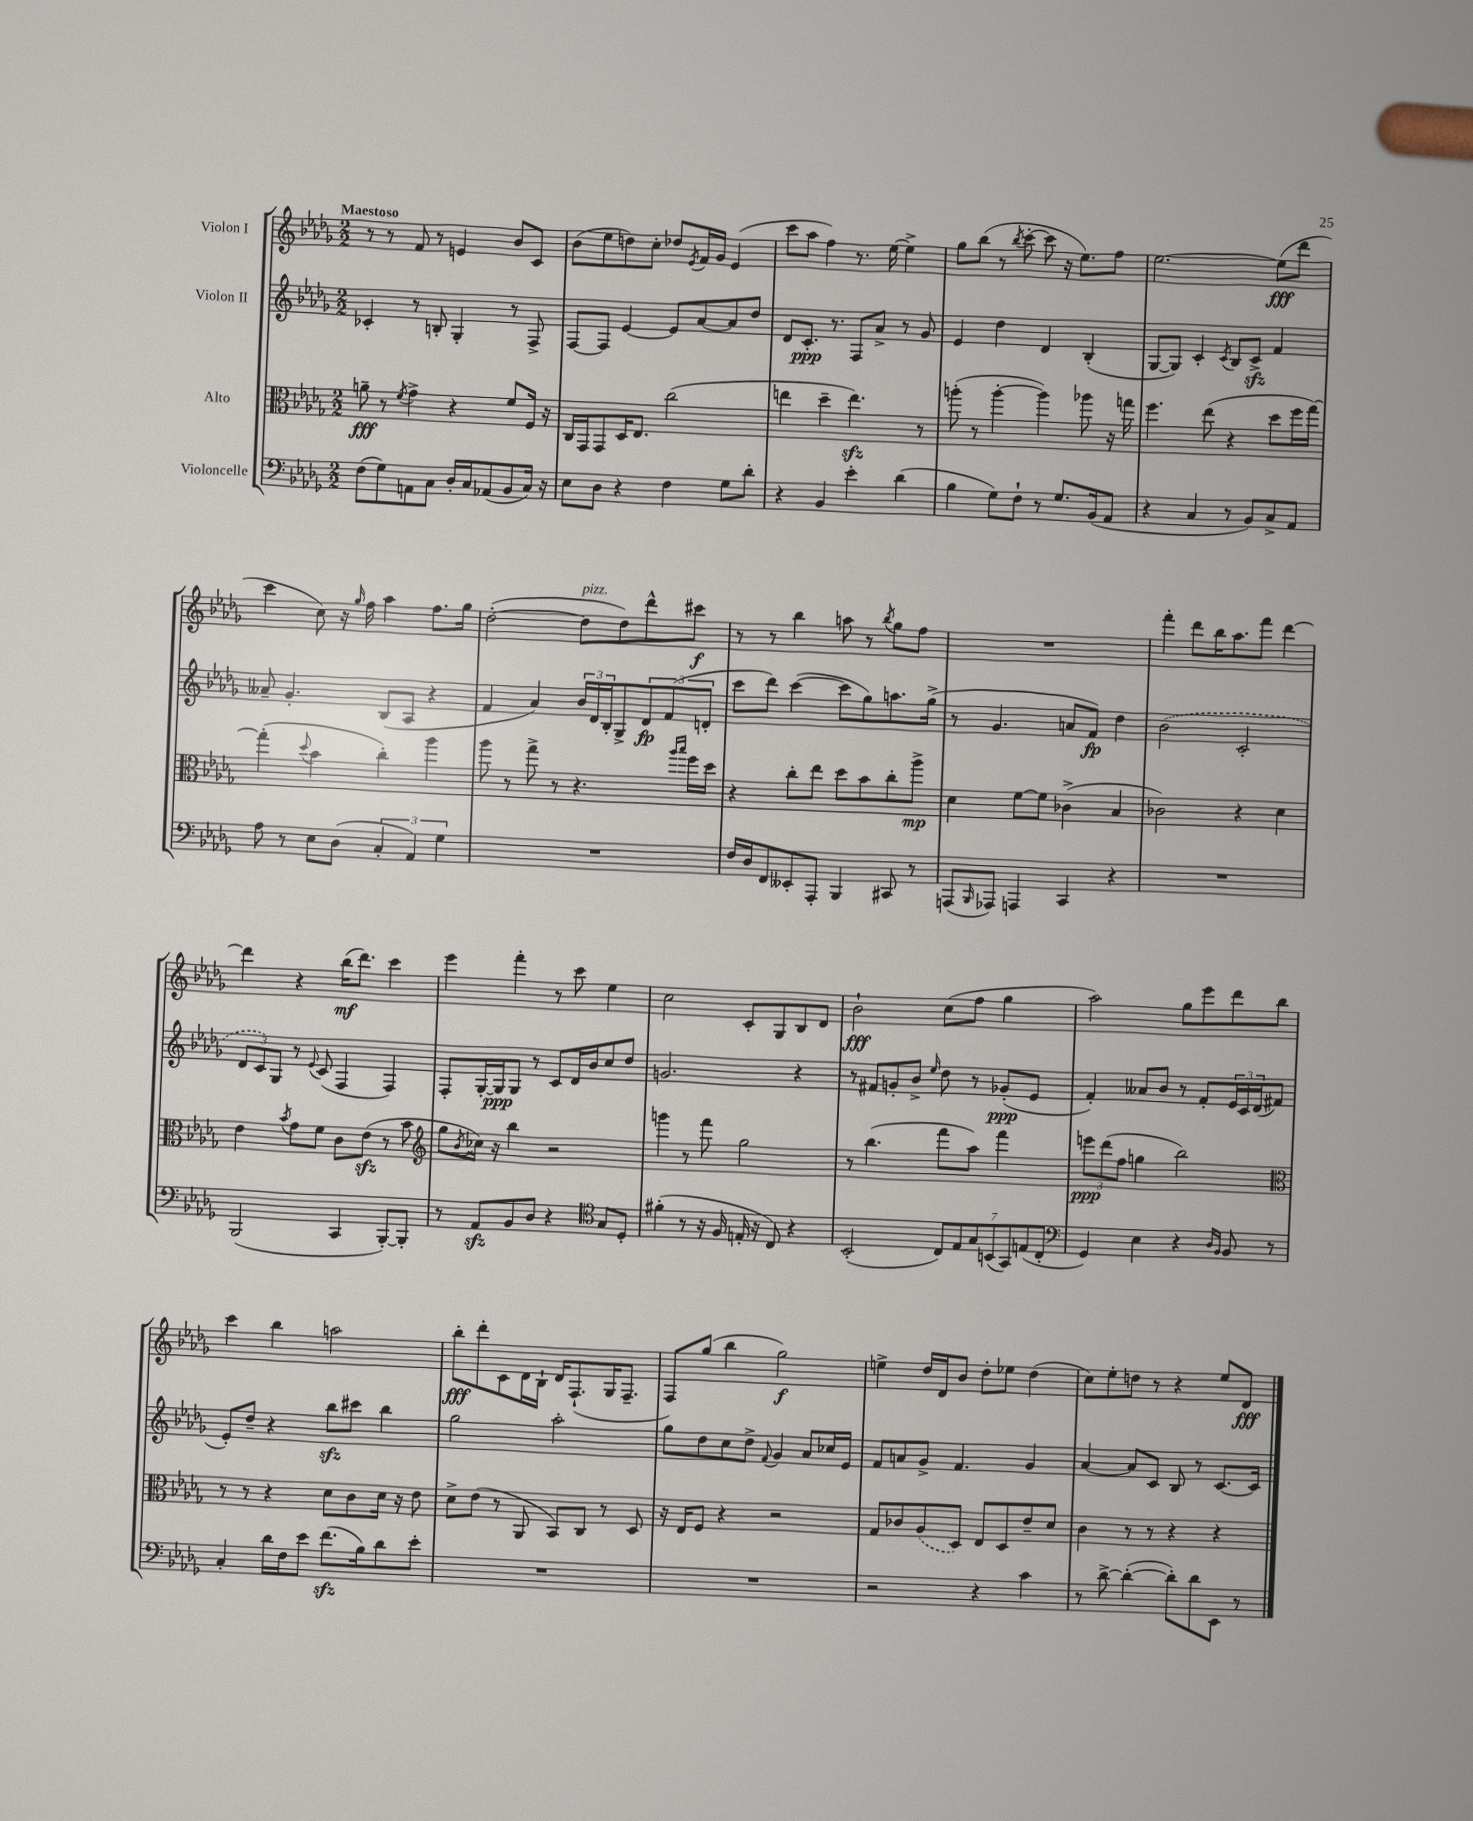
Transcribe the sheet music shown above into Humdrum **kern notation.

**kern	**kern	**dynam	**kern	**dynam	**kern	**dynam
*part4	*part3	*part3	*part2	*part2	*part1	*part1
*staff4	*staff3	*staff3	*staff2	*staff2	*staff1	*staff1
*I"Violoncelle	*I"Alto	*	*I"Violon II	*	*I"Violon I	*
*clefF4	*clefC3	*	*clefG2	*	*clefG2	*
*k[b-e-a-d-g-]	*k[b-e-a-d-g-]	*	*k[b-e-a-d-g-]	*	*k[b-e-a-d-g-]	*
*M2/2	*M2/2	*	*M2/2	*	*M2/2	*
=1	=1	=1	=1	=1	=1	=1
!	!	!	!	!	!LO:TX:a:B:t=Maestoso	!
(8F\L	8an~\	fff	4c-X'/	.	8r	.
8G-\)	8r	.	.	.	8r	.
.	8qf/	.	.	.	.	.
8AAn\	4g-^\	.	8r	.	8f/	.
8C\J	.	.	8Bn'/	.	8r	.
16D-'/LL	4r	.	4G-'/	.	4en/	.
16C/J	.	.	.	.	.	.
(8AA-X/	.	.	.	.	.	.
8BB-/	8f/L	.	8r	.	8b-/L	.
16C/Jk)	16F/Jk	.	8F^/	.	8c/J	.
16r	16r	.	.	.	.	.
=2	=2	=2	=2	=2	=2	=2
8E-\L	16C/LL	.	[8F/L	.	(8b-\L	.
.	16GG-/J	.	.	.	.	.
8D-\J	8GG-/	.	8F/J]	.	8ee-\	.
4r	16D-/K	.	[4e-/	.	8ddn\)	.
.	8.E-/J	.	.	.	.	.
.	.	.	.	.	8cc'\J	.
4F\	(2cc\	.	8e-/L]	.	8dd-X/L	.
.	.	.	.	.	8qe-/	.
.	.	.	[8a-/	.	16f/L	.
.	.	.	.	.	16g-/JJ	.
8G-\L	.	.	8a-/]	.	(4e-/	.
8d-'\J	.	.	8dd-/J	.	.	.
=3	=3	=3	=3	=3	=3	=3
4r	4een\	.	8d-/L	.	8ccc\L	.
.	.	.	8.c'/J	ppp	8aa-\J	.
4BB-/	4dd-~\	.	.	.	4ff\)	.
.	.	.	8.r	.	.	.
4e-'\	4.eezz\)	.	8F/L	.	8.r	.
.	.	.	8a-^/J	.	.	.
.	.	.	.	.	[16ee-\	.
(4d-\	.	.	8r	.	4ee-^\]	.
.	8r	.	8g-/	.	.	.
=4	=4	=4	=4	=4	=4	=4
4B-\	(8aan'\	.	4e-/	.	8gg-\L	.
.	8r	.	.	.	(8bb-\J	.
8G-\L)	[4aa'\	.	4dd-\	.	8r	.
.	.	.	.	.	8qbb-/	.
8F`\J	.	.	.	.	[8ccc'\	.
8r	4aa\])	.	4d-/	.	8ccc\]	.
8.G-/L	.	.	.	.	16r	.
.	.	.	.	.	8.ee-\L)	.
.	8aa-X\	.	(4B-'/	.	.	.
(16BB-/k	.	.	.	.	.	.
8AA-/J	16r	.	.	.	8ff\J	.
.	16ggn\	.	.	.	.	.
=5	=5	=5	=5	=5	=5	=5
4r	4.ff\	.	[8G-/L	.	[2.ee-\	.
.	.	.	8G-/J])	.	.	.
4C/	.	.	4c'/	.	.	.
.	(8ee-\	.	.	.	.	.
.	.	.	8qc/	.	.	.
8r	4r	.	8B-/L	.	.	.
8BB-/L)	.	.	8czz^/J	.	.	.
8C^/	8dd-\L	.	4f/	.	(8ee-\L]	fff
8AA-/J	16ff\L	.	.	.	8ddd-\J	.
.	[16gg-\JJ)	.	.	.	.	.
!!LO:LB:g=z
=6	=6	=6	=6	=6	=6	=6
8A-\	(4gg-'\]	.	8a--X~/	.	4ccc\	.
8r	.	.	4.g-'/	.	.	.
.	8qqdd-/	.	.	.	.	.
8E-\L	4b-\	.	.	.	8cc\)	.
(8D-\J	.	.	.	.	16r	.
.	.	.	.	.	16qqgg-/	.
.	.	.	.	.	16ff\	.
6C'/	4cc'\)	.	(8B-/L	.	4aa-\	.
.	.	.	8A-/J	.	.	.
6AA-/)	.	.	.	.	.	.
.	4aa-\	.	4r	.	8.ff\L	.
6G-\	.	.	.	.	.	.
.	.	.	.	.	16gg-\Jk	.
=7	=7	=7	=7	=7	=7	=7
1r	8aa-\	.	4f/	.	([2dd-'\	.
.	8r	.	.	.	.	.
.	8gg-^\	.	4a-/)	.	.	.
.	8r	.	.	.	.	.
!	!	!	!	!	!LO:TX:a:i:t=pizz.	!
.	4.r	.	24b-/LL	.	8dd-\L]	.
.	.	.	24d-/	.	.	.
.	.	.	24B-'/J	.	.	.
.	.	.	8G-^/	.	8dd-\)	.
.	.	.	12d-/	fp	8ddd-^^\	.
.	.	.	(12f/	.	.	.
.	16qqaa-/LL	.	.	.	.	.
.	16qqbb-/JJ	.	.	.	.	.
.	16ff\LL	.	.	.	8ccc#X\J	f
.	.	.	12dn'/J	.	.	.
.	16dd-\JJ	.	.	.	.	.
=8	=8	=8	=8	=8	=8	=8
16F/LL	4r	.	8ccc\L	.	8r	.
16D-/J	.	.	.	.	.	.
8FF/	.	.	8ddd-\J)	.	8r	.
8EE--X'/	8cc'\L	.	([4ccc\	.	4bb-\	.
8AAA-'/J	8ee-\J	.	.	.	.	.
4BBB-/	8dd-\L	.	8ccc\L]	.	8aan\	.
.	8b-\	.	8gg-\)	.	8r	.
.	.	.	.	.	8qbb-/	.
8CC#X/	8cc'\	.	8.aan\	.	8gg-\L	.
8r	8aa-^\J	mp	.	.	8ff\J	.
.	.	.	(16gg-^\Jk	.	.	.
=9	=9	=9	=9	=9	=9	=9
(8AAAn/L	4d-\	.	8r	.	1r	.
16qqBBB-/	.	.	.	.	.	.
8AAA-X/J)	.	.	4.g-/	.	.	.
4AAAn/	[8f\L	.	.	.	.	.
.	8f\J]	.	.	.	.	.
4CC/	(4c-X^\	.	8an/L	.	.	.
.	.	.	8f/J)	fp	.	.
4r	4B-/	.	4dd-\	.	.	.
=10	=10	=10	=10	=10	=10	=10
1r	2c-X\)	.	(2b-\	.	4fff'\	.
.	.	.	.	.	8ddd-\L	.
.	.	.	.	.	16bb-\K	.
.	.	.	.	.	8.aa-\	.
.	4r	.	2c'/	.	.	.
.	.	.	.	.	8fff\J	.
.	4d-\	.	.	.	[4ddd-\	.
!!LO:LB:g=z
=11	=11	=11	=11	=11	=11	=11
(2BBB-/	4e-\	.	12d-/L	.	4ddd-\]	.
.	.	.	12c/)	.	.	.
.	.	.	12G-/J	.	.	.
.	8qb-/	.	.	.	.	.
.	8g-\L	.	8r	.	4r	.
.	.	.	8qqe-/	.	.	.
.	8f\J	.	(8c/	.	.	.
4CC/	8c\L	.	4F/	.	(16bb-\KL	mf
.	.	.	.	.	8.ddd-\J)	.
.	(8e-zz\J	.	.	.	.	.
[8BBB-'/L)	8r	.	4F/)	.	4ccc\	.
8BBB-'/J]	8b-\	.	.	.	.	.
=12	=12	=12	=12	=12	=12	=12
*	*clefG2	*	*	*	*	*
8r	8gg-\L	.	8F'/L	.	4eee-\	.
.	8qb-/	.	.	.	.	.
8AA-zz/L	16cc-X\Jk)	.	[16G-'/L	.	.	.
.	16r	.	16G-/J]	ppp	.	.
8BB-/	4bb-\	.	8G-/J	.	4fff'\	.
8D-/J	.	.	8r	.	.	.
4r	2r	.	8c/L	.	8r	.
.	.	.	16d-/L	.	8ccc\	.
.	.	.	16b-/J	.	.	.
*clefC4	*	*	*	*	*	*
8G-/L	.	.	8cc/	.	4ee-\	.
8D-'/J	.	.	8dd-/J	.	.	.
=13	=13	=13	=13	=13	=13	=13
(4f#X'\	4gggn\	.	2.gn/	.	2cc\	.
8r	8r	.	.	.	.	.
16r	8fff\	.	.	.	.	.
16F/	.	.	.	.	.	.
16En'/	2gg-\	.	.	.	8c'/L	.
16r	.	.	.	.	.	.
8C/)	.	.	.	.	8G-/	.
4r	.	.	4r	.	8B-/	.
.	.	.	.	.	8d-/J	.
=14	=14	=14	=14	=14	=14	=14
(2BB-'/	8r	.	8r	.	2b-`\	fff
.	(4.bb-\	.	8f#X/L	.	.	.
.	.	.	8gn'/	.	.	.
.	.	.	8b-^/J	.	.	.
.	.	.	16qqee-/	.	.	.
14C/L)	8fff\L	.	8dd-\	.	(8cc\L	.
14E-/	.	.	.	.	.	.
.	8aa-\J)	.	8r	.	8ff\J	.
14G-/	.	.	.	.	.	.
(14BBn/	.	.	.	.	.	.
.	4fff\	.	(8g-X'/L	ppp	4gg-\	.
14GG-/)	.	.	.	.	.	.
(14En/	.	.	.	.	.	.
.	.	.	8e-/J	.	.	.
14C'/J	.	.	.	.	.	.
=15	=15	=15	=15	=15	=15	=15
*clefF4	*	*	*	*	*	*
4GG-/)	12eeen\L	ppp	4f'/)	.	2aa-\)	.
.	(12ddd-\	.	.	.	.	.
.	12ff\J	.	.	.	.	.
4E-\	4ggn\	.	8a--X/L	.	.	.
.	.	.	8b-/J	.	.	.
4r	2bb-\)	.	8r	.	8gg-\L	.
.	.	.	8f'/L	.	8eee-\	.
16qqD-/LL	.	.	.	.	.	.
16qqBB-/JJ	.	.	.	.	.	.
8BB-/	.	.	24e-/L	.	8ddd-\	.
.	.	.	24c/	.	.	.
.	.	.	(24d-/J	.	.	.
8r	.	.	8f#X/J	.	8bb-\J	.
!!LO:LB:g=z
=16	=16	=16	=16	=16	=16	=16
*	*clefC3	*	*	*	*	*
4C'/	8r	.	8e-'/L)	.	4ccc\	.
.	8r	.	8dd-~/J	.	.	.
16d-\LL	4r	.	4r	.	4bb-\	.
16F\J	.	.	.	.	.	.
8e-\J	.	.	.	.	.	.
(8.fzz\L	8d-\L	.	8bb-zz\L	.	2aan\	.
.	8c\	.	8ccc#X\J	.	.	.
16B-\k)	.	.	.	.	.	.
8d-\	16d-\Jk	.	4bb-\	.	.	.
.	16r	.	.	.	.	.
8e-'\J	8e-\	.	.	.	.	.
=17	=17	=17	=17	=17	=17	=17
1r	8d-^\L	.	2gg-\	.	8bb-'\L	fff
.	(8e-\J	.	.	.	8ddd-'\	.
.	8r	.	.	.	8c\	.
.	8AA-/	.	.	.	16d-\L	.
.	.	.	.	.	16B-`\JJ	.
.	8BB-/L)	.	2aa-'\	.	16d-/KL	.
.	.	.	.	.	(8.F`/	.
.	8C/J	.	.	.	.	.
.	8r	.	.	.	16G-/K	.
.	.	.	.	.	8.F~/J	.
.	8D-/	.	.	.	.	.
=18	=18	=18	=18	=18	=18	=18
1r	16r	.	8gg-\L	.	8F/L)	.
.	16E-/KL	.	.	.	.	.
.	8F/J	.	8dd-\	.	(8gg-/J	.
.	4r	.	8cc\	.	4bb-\	.
.	.	.	8dd-^\J	.	.	.
.	.	.	8qqf/	.	.	.
.	2r	.	4g-/	.	2gg-\)	f
.	.	.	8a-/L	.	.	.
.	.	.	16cc-X/L	.	.	.
.	.	.	16e-/JJ	.	.	.
=19	=19	=19	=19	=19	=19	=19
2r	8G-/L	.	8f/L	.	4een^\	.
.	8c-X/	.	8an/	.	.	.
.	(8A-/	.	8g-^/J	.	16dd-/LL	.
.	.	.	.	.	16d-/J	.
.	8D-/J)	.	4.f/	.	8b-/J	.
4r	8E-/L	.	.	.	8dd-'\L	.
.	8D-/	.	.	.	8ee-X\J	.
4c\	8e-~/	.	4g-/	.	(4dd-\	.
.	8d-/J	.	.	.	.	.
=20	=20	=20	=20	=20	=20	=20
8r	4c\	.	[4a-/	.	8cc\L)	.
[8d-^\	.	.	.	.	8ee-'\	.
(4d-'\_	8r	.	8a-/L]	.	8ddn\J	.
.	8r	.	8c/J	.	8r	.
8d-'\L])	4r	.	8B-/	.	4r	.
8d-\	.	.	8r	.	.	.
8EE-\J	4r	.	[8.c/L	.	8ee-/L	.
8r	.	.	.	.	8d-/J	fff
.	.	.	16c/Jk]	.	.	.
==	==	==	==	==	==	==
*-	*-	*-	*-	*-	*-	*-
